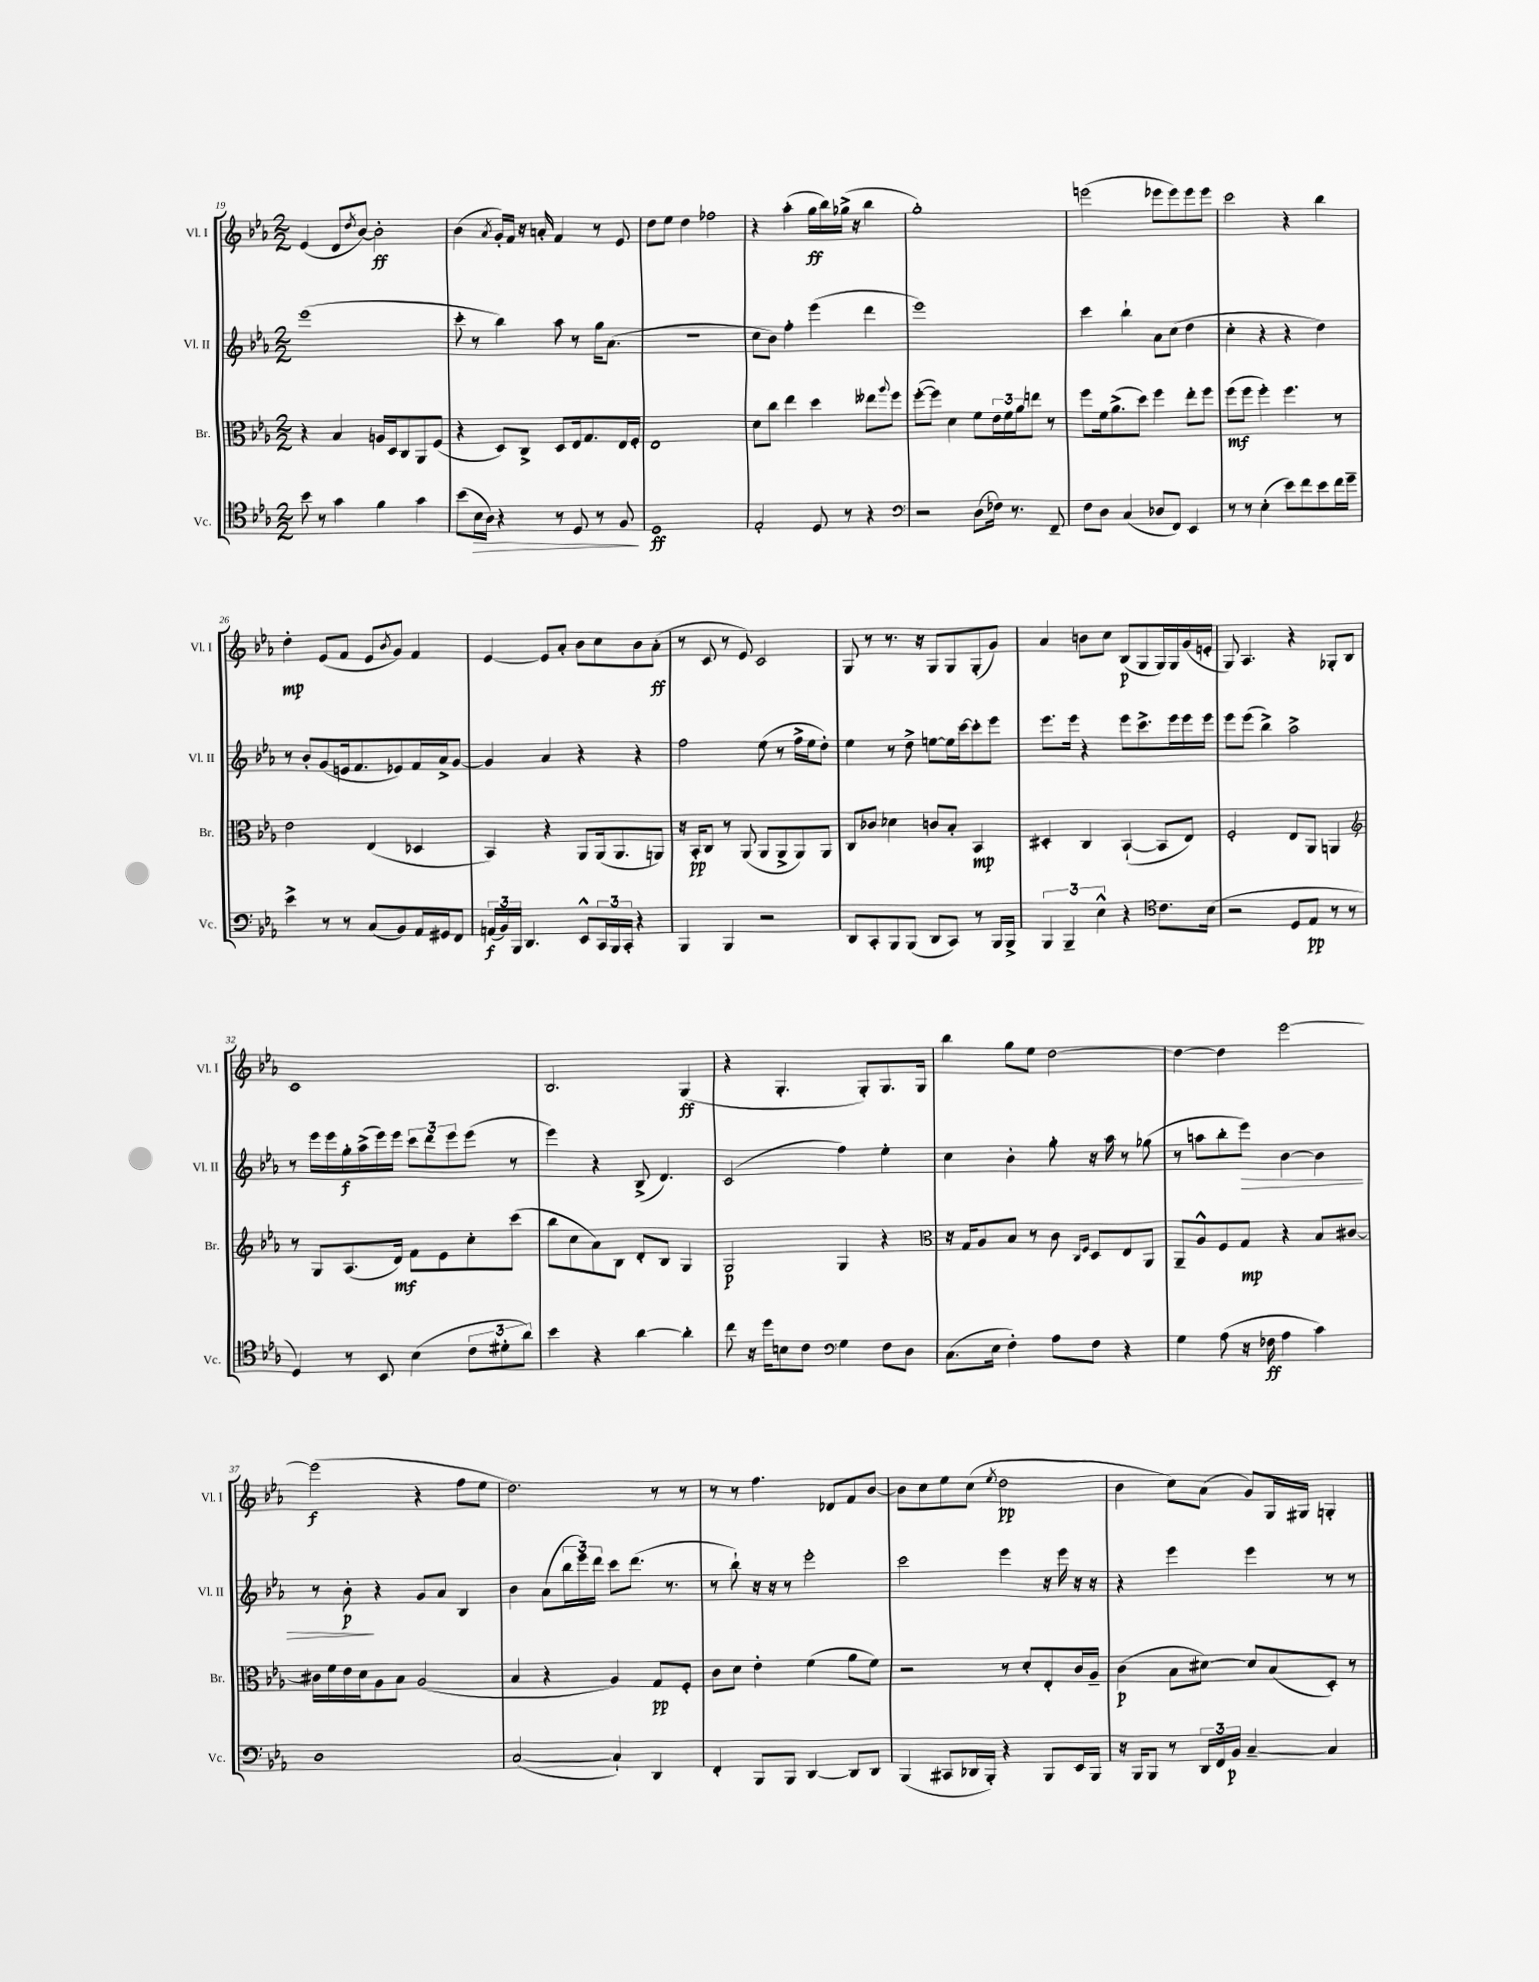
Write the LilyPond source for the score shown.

<<
\new StaffGroup <<
\new Staff = "s0" \with { instrumentName = "Vl. I" shortInstrumentName = "Vl. I" } {
    \clef treble \key ees \major \numericTimeSignature \time 2/2
    ees'4( d'8 \acciaccatura { d''8 } bes'8~) bes'2-.\ff |
    bes'4( \acciaccatura { aes'8 } g'16-.) f'16 r16 a'16-. f'4 r8 ees'8 |
    d''8 ees''8 d''4 fes''2 |
    r4 aes''4-.( g''16\ff bes''16) ges''16->( r16 bes''4 |
    g''1-.) |
    e'''2( ees'''8 ees'''8) ees'''8 ees'''8 |
    c'''2 r4 bes''4 |
    d''4-.\mp ees'8( f'8 ees'8 \acciaccatura { bes'8 } g'8) f'4 |
    ees'4~ ees'8 aes'8-. bes'8 c''8 bes'8 aes'8-.\ff( |
    r8 c'8 r8 ees'8) c'2 |
    g8 r8 r8. r16 g8 g8 g8-.( g'8) |
    aes'4 b'8 c''8 bes8\p( g8 g16) g16 g'16( e'16-. |
    g8) aes4. r4 ges8-. bes8 |
    c'1 |
    bes2. g4\ff( |
    r4 g4.-. g8-.) g8. g16 |
    bes''4 g''8 ees''8 d''2~ |
    d''4~ d''4 ees'''2~ |
    ees'''2\f( r4 f''8 ees''8 |
    d''2.) r8 r8 |
    r8 r8 f''4. des'8 f'8 bes'8~ |
    bes'8 c''8 ees''8 c''8( \acciaccatura { ees''8 } d''2\pp |
    bes'4 c''8) aes'8( g'8) g16 gis16 g4-. \bar "|." |
}
\new Staff = "s1" \with { instrumentName = "Vl. II" shortInstrumentName = "Vl. II" } {
    \clef treble \key ees \major \numericTimeSignature \time 2/2
    ees'''1( |
    c'''8-. r8 bes''4) aes''8 r8 g''16 aes'8.( |
    r1 |
    c''8 bes'8) f''4-. ees'''4( d'''4 |
    ees'''1) |
    c'''4 bes''4-! aes'8 c''8( d''4 |
    c''4-. r4 r4 d''4) |
    r8 bes'8-. g'8( e'16 f'8. ees'8) f'16 aes'16-> g'8~ |
    g'4 aes'4 r4 r4 |
    f''2 ees''8( r8 f''16-> ees''16 d''8-.) |
    ees''4 r8 d''8-> e''8~ e''16 c'''16~ c'''8-. ees'''8 |
    ees'''8. ees'''16 r4 ees'''8 c'''8.-> ees'''16 ees'''16 ees'''16 |
    ees'''8 ees'''8( bes''4->) aes''2-> |
    r8 ees'''16 ees'''16 g''16-.\f aes''16->( ees'''16) ees'''16 \tuplet 3/2 { c'''8 d'''8 ees'''8 } ees'''8( r8 |
    ees'''4) r4 bes8->( d'4.) |
    c'2( f''4) ees''4-. |
    c''4 bes'4-. g''8-. r16 aes''16 r8 ges''8( |
    r8 a''8 bes''8-. ees'''8\>) bes'4~ bes'4 |
    r8 bes'8-.\p\! r4 g'8 aes'8 bes4 |
    bes'4 aes'8( \tuplet 3/2 { bes''16 ees'''16) d'''16 } c'''8 d'''8.( r8. |
    r8 bes''8-!) r16 r16 r8 ees'''2-. |
    c'''2 ees'''4 r16 ees'''16 r16 r16 |
    r4 ees'''4 ees'''4 r8 r8 \bar "|." |
}
\new Staff = "s2" \with { instrumentName = "Br." shortInstrumentName = "Br." } {
    \clef alto \key ees \major \numericTimeSignature \time 2/2
    r4 bes4 a16 d16 c8 aes,8 f8( |
    r4 d8) c8-> d8 ees16 g8. ees16 f16-. |
    ees1 |
    d'8 c''8 ees''4 d''4 eeses''8 \appoggiatura { aes''8 } f''8 |
    f''8~-.( f''8) d'4 f'8 \tuplet 3/2 { ees'16 f'16 aes'16 } e''8 r8 |
    f''8 f'16 aes'8.->( d''8) f''4 ees''8-. f''8 |
    f''8\mf( f''8 f''4-.) f''4. r8 |
    ees'2 ees4( des4 |
    bes,4) r4 aes,8 aes,16( aes,8. a,8) |
    r16 bes,16-.\pp c8 r8 aes,8( aes,8 aes,8-> aes,8) aes,8 |
    c8 ces'8 des'4 c'8 bes8-. bes,4\mp |
    dis4-. c4 bes,4~-!( bes,8 ees8) |
    f2-. ees8 aes,8 a,4 |
    \clef treble r8 g8 aes8.( d'16\mf) f'8 ees'8 c''8-. c'''8( |
    bes''8 c''8 aes'8) bes8 d'8-. bes8 g4 |
    g2\p g4 r4 |
    \clef alto r16 g16 aes8 bes8 r8 c'8 \grace { c16 f16 } d8 ees8 aes,8 |
    aes,8-- aes8-^ f8 g8\mp r4 bes8 cis'8~ |
    cis'16 f'16 ees'16 d'16 aes8 bes8 aes2( |
    bes4 r4 aes4) g8\pp f8-. |
    c'8 d'8 ees'4-. f'4( aes'8 f'8) |
    r2 r8 d'8-. ees8-. c'16 aes16-- |
    c'4\p( bes8 dis'8~) dis'8 bes8( d8-.) r8 \bar "|." |
}
\new Staff = "s3" \with { instrumentName = "Vc." shortInstrumentName = "Vc." } {
    \clef tenor \key ees \major \numericTimeSignature \time 2/2
    bes'8 r8 g'4 f'4 g'4 |
    bes'8( bes16\> aes16) r4 r8 d8 r8 f8\! |
    d1\ff |
    ees2-. d8 r8 r4 |
    \clef bass r2 d8( fes16) r8. f,8-- |
    f8 d8 c4( des8 f,8) ees,4 |
    r8 r8 ees4-.( ees'8) f'8 ees'8 f'16 g'16-- |
    ees'4-> r8 r8 c8( bes,8) aes,16 gis,16 f,8 |
    \tuplet 3/2 { a,16\f( bes,16) bes,,16 } d,4. ees,8-^ \tuplet 3/2 { c,16 bes,,16 c,16-. } r4 |
    bes,,4 bes,,4 r2 |
    d,8 c,8-. bes,,8 bes,,8( d,8 c,8) r8 bes,,16 bes,,16-> |
    \tuplet 3/2 { bes,,4 bes,,4-- ees4-^ } r4 \clef tenor c'8. bes16( |
    r2 d8 ees8\pp r8 r8 |
    d4) r8 bes,8 bes4( \tuplet 3/2 { c'8 dis'8-. aes'8) } |
    bes'4 r4 aes'4~ aes'4-. |
    c''8 r16 d''16 b8 c'8 \clef bass g4 f8 d8 |
    c8.( ees16 f4-.) aes8 f8 r4 |
    g4 aes8( r16 fes16\ff aes4 c'4) |
    d1 |
    c2~( c4-!) d,4 |
    f,4-. bes,,8 bes,,8 d,4~ d,8 d,8 |
    bes,,4( cis,8 des,16 bes,,16-.) r4 bes,,8 ees,16 bes,,16 |
    r16 bes,,16 bes,,8 r8 \tuplet 3/2 { d,16 f,16 bes,16\p } c4~-- c4 \bar "|." |
}
>>
>>
\layout { \context { \Score currentBarNumber = #19 } }
